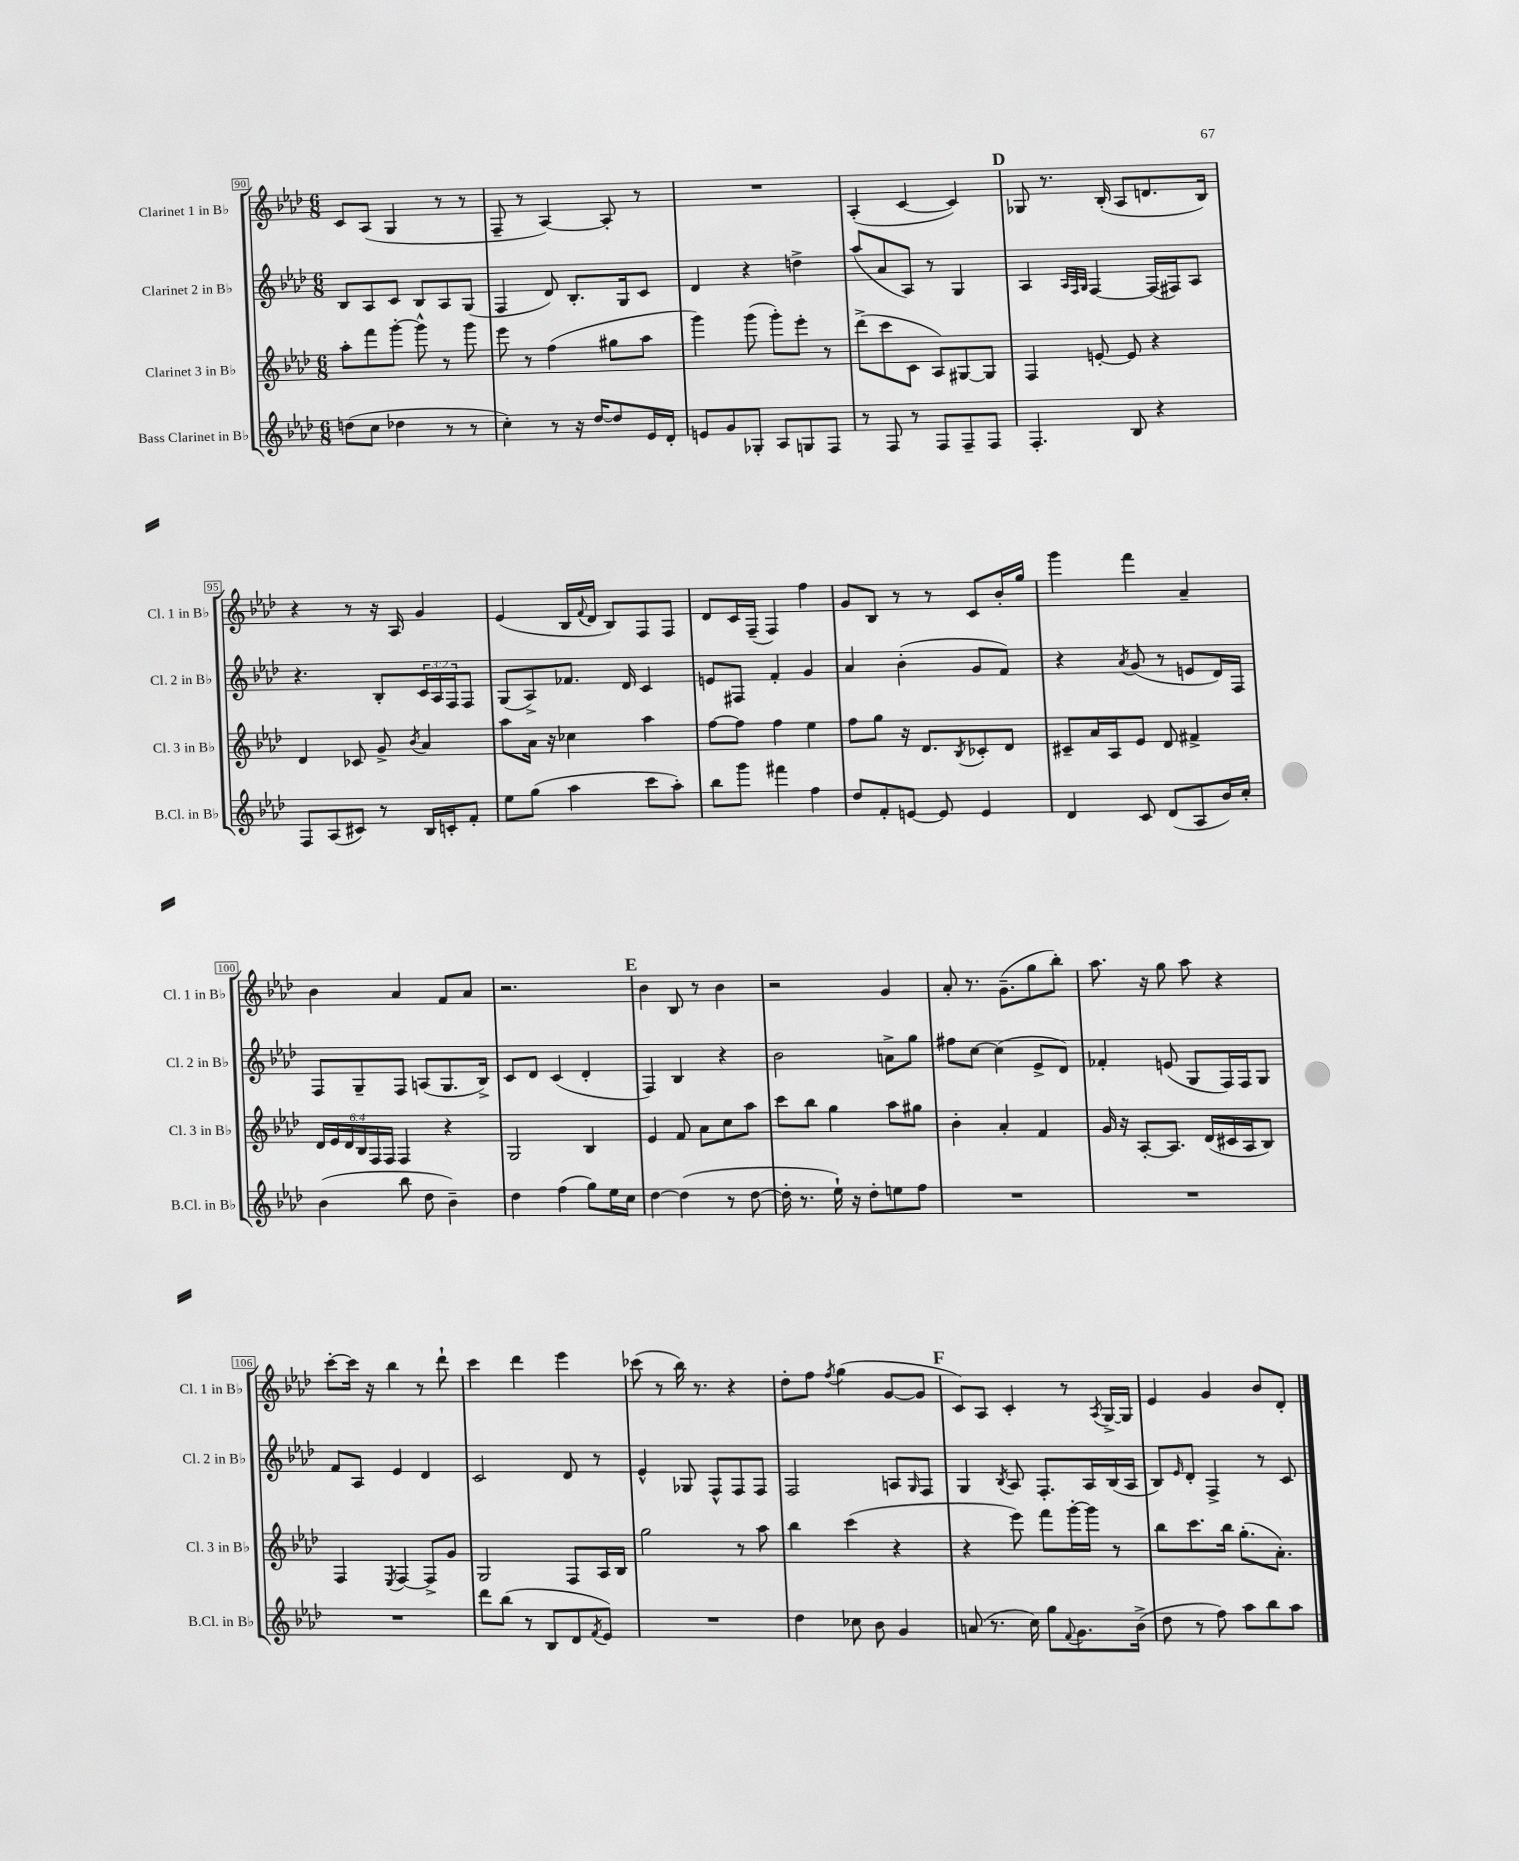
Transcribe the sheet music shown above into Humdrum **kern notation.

**kern	**kern	**kern	**kern
*staff4	*staff3	*staff2	*staff1
*clefG2	*clefG2	*clefG2	*clefG2
*k[b-e-a-d-]	*k[b-e-a-d-]	*k[b-e-a-d-]	*k[b-e-a-d-]
*M6/8	*M6/8	*M6/8	*M6/8
(8dd	8aa-'	8B-	8c
8cc	8fff	8A-	(8A-
4dd-	[8ggg'	8c	4G
.	8ggg^^]	8B-	.
8r	8r	8A-	8r
8r	8ggg	(8G	8r
=	=	=	=
4cc')	8eee-	4F	8F~
.	8r	.	8r
8r	(4ff	8d-)	[4A-)
16r	.	8.B-'	.
[16dd-	.	.	.
8dd-]	8gg#	.	8A-']
.	.	16G	.
16e-	8aa-	8c	8r
16d-'	.	.	.
=	=	=	=
8e	4ggg)	4d-	2.r
8g	.	.	.
8G-'	(8ggg	4r	.
8A-	8ggg')	.	.
8G	8eee-'	4dd^	.
8F	8r	.	.
=	=	=	=
8r	(8ddd-^	(8aa-	(4A-'
8F	8ccc	8a-	.
8r	8c	8A-)	[4c
8F	8A-)	8r	.
8F~	[8G#	4G	4c])
8F	8G#]	.	.
=	=	=	=
4.F'	4F	4A-	8G-
.	.	.	8.r
.	.	32qqA-	.
.	.	32qqF	.
.	.	32qqG	.
.	[8e'	[4F	.
.	.	.	(16B-'
8B-	8e]	.	8A-
4r	4r	(16F]	8.d
.	.	16F#)	.
.	.	8A-	.
.	.	.	16B-)
=	=	=	=
8F	4d-	4.r	4r
(8A-	.	.	.
8c#)	8c-	.	8r
8r	8g^	8B-'	16r
.	.	.	16A-
.	8qb-	.	.
16B-	4a-	24c	4g
.	.	24A-	.
16c'	.	.	.
.	.	24F	.
8f'	.	8F	.
=	=	=	=
8ee-	8aa-	(8G	(4e-
(8gg	16a-	8A-^)	.
.	16r	.	.
4aa-	4cc-	8.f-	16B-
.	.	.	8qqf
.	.	.	16d-
.	.	.	8B-)
.	.	16d-	.
8ccc	4aa-	4c	8F
8aa-')	.	.	8F
=	=	=	=
8bb-	[8ff	8e	8d-
8ggg	8ff]	8F#	16c
.	.	.	(16F~
4fff#	4ff	4f'	4F)
4ff	4ee-	4g	4ff
=	=	=	=
8dd-	8ff	4a-	8g
8f'	8gg	.	8B-
[8e	16r	(4b-'	8r
.	8.d-	.	.
8e]	.	.	8r
.	8qB-	.	.
4e	8c-'	8g	8c
.	8d-	8f)	16b-'
.	.	.	16gg
=	=	=	=
4d-	8c#~	4r	4ggg
.	16a-	.	.
.	16A-	.	.
.	.	8qa-	.
8c	8e-	(8g	4fff
(8d-	8d-	8r	.
8A-	4f#^	8e	4a-~
16b-)	.	16d-)	.
16cc'	.	16F	.
=	=	=	=
(4b-	24d-	8F	4b-
.	24e-	.	.
.	24d-	.	.
.	24B-	8G~	.
.	24F	.	.
.	24F	.	.
8bb-	4F	8F	4a-
8dd-	.	(8A	.
4b-~)	4r	8.G	8f
.	.	.	8a-
.	.	16B-^)	.
=	=	=	=
4dd-	2G	8c	2.r
.	.	8d-	.
(4ff	.	(4c	.
8gg)	4B-	4d-'	.
16ee-	.	.	.
16cc	.	.	.
=	=	=	=
[4dd-	4e-	4F)	4b-
(4dd-]	8f	4B-	8B-
.	8a-	.	8r
8r	8cc	4r	4b-
[8dd-	8aa-	.	.
=	=	=	=
16dd-']	8ccc	2b-	2r
8.r	.	.	.
.	8bb-	.	.
16ee-`)	4gg	.	.
16r	.	.	.
8dd-'	.	.	.
8ee	8aa-	8a^	4g
8ff	8gg#	8gg	.
=	=	=	=
2.r	4b-'	8ff#	8a-'
.	.	[8cc	8.r
.	4a-'	(4cc]	.
.	.	.	(8.g~
.	4f	8e-^	8gg
.	.	8d-)	8bb-')
=	=	=	=
2.r	16g	4f-'	8.aa-
.	16r	.	.
.	[8A-'	.	.
.	.	.	16r
.	8.A-]	(8e	8gg
.	.	8G	8aa-
.	(16d-	.	.
.	16c#	16F)	4r
.	16A-	16F	.
.	8B-)	8G	.
=	=	=	=
2.r	4F	8f	[8ccc'
.	.	8A-	16ccc]
.	.	.	16r
.	8qE-	.	.
.	[4F	4e-	4bb-
.	8F^]	4d-	8r
.	8g	.	8ddd-`
=	=	=	=
8ddd-	2G	2c	4ccc
(8bb-	.	.	.
8r	.	.	4ddd-
8B-	.	.	.
8d-	8F	8d-	4eee-
8qf	.	.	.
8e-)	16A-	8r	.
.	16B-	.	.
=	=	=	=
2.r	2gg	4e-^^	(8ccc-
.	.	.	8r
.	.	8G-	16bb-)
.	.	.	8.r
.	.	8F^^	.
.	8r	8F	4r
.	8aa-	8F	.
=	=	=	=
4dd-	4bb-	2F	8dd-'
.	.	.	8ff
.	.	.	8qff
8cc-	(4ccc	.	(4gg
8b-	.	.	.
4g	4r	8A	[8g
.	.	16qqG	.
.	.	8F	8g]
=	=	=	=
(8a	4r	4G	8c)
8.r	.	.	8A-
.	.	8qB-	.
.	8eee-)	8A-	4c'
16cc)	.	.	.
8gg	8fff	8.F'	.
8qqf	.	.	.
8.g	[16ggg'	.	8r
.	16ggg]	16A-	.
.	.	.	8qA-
.	8r	(16B-	[16G^
(16b-^	.	16A-	16G]
=	=	=	=
8dd-	8bb-	8B-)	4e-
.	.	16qqe-	.
8r	8.ccc	8d-'	.
8ff)	.	4F^	4g
.	16bb-	.	.
8aa-	(8.gg'	.	.
8bb-	.	8r	8b-
.	8.a-')	.	.
8aa-	.	8c	8d-'
==	==	==	==
*-	*-	*-	*-
